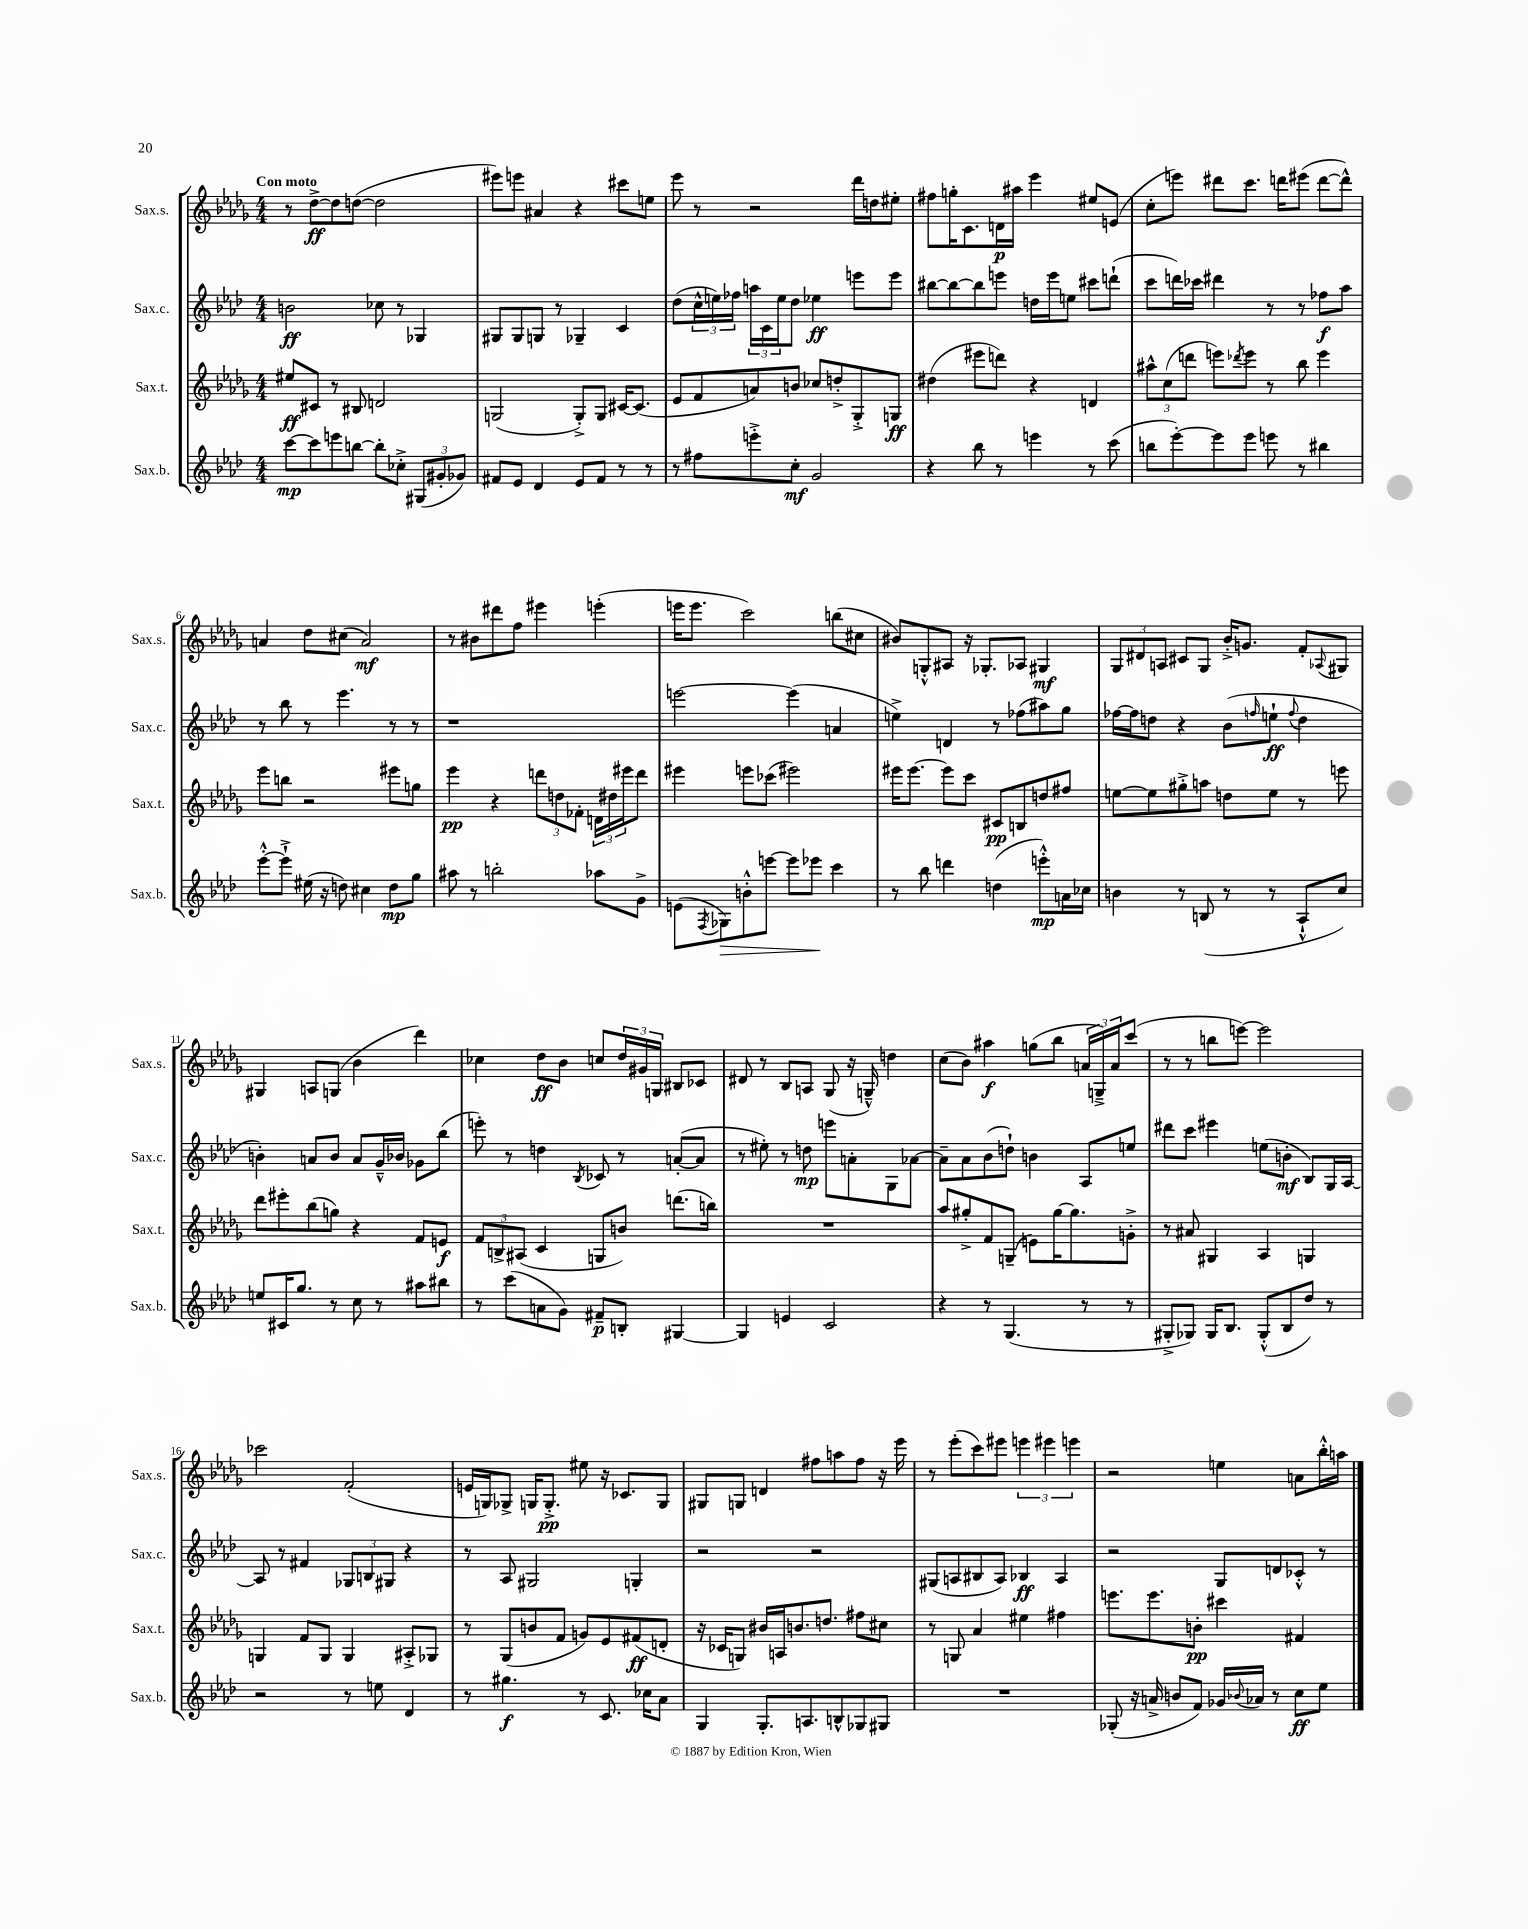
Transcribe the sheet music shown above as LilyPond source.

<<
\new StaffGroup <<
\new Staff = "s0" \with { instrumentName = "Sax.s." shortInstrumentName = "Sax.s." } {
    \clef treble \key des \major \numericTimeSignature \time 4/4 \tempo "Con moto"
    r8 des''8~->\ff des''8 d''8~( d''2 |
    eis'''8) e'''8 ais'4 r4 cis'''8 e''8 |
    ees'''8 r8 r2 des'''16 d''16 eis''8-. |
    fis''8 g''16-. c'8. d'16\p ais''16 ees'''4 eis''8 e'8( |
    c''8-. e'''8) dis'''8 c'''8. d'''16 eis'''8( d'''8~ d'''8-^) |
    a'4 des''8 cis''8( a'2\mf) |
    r8 bis'8 dis'''8 f''8 eis'''4 e'''4-.( |
    e'''16 e'''8. c'''2) b''8( cis''8 |
    bis'8) g8-.-^ ais8 r16 ges8.-. aes8 gis4\mf |
    \tuplet 3/2 { ges8 dis'8 a8 } cis'8 ges8 bes'16-.-> g'8. f'8-. \appoggiatura { aes8 } gis8 |
    gis4 a8 g8( bes'4 des'''4) |
    ces''4 des''8\ff bes'8 c''8 \tuplet 3/2 { des''16 gis'16 g16 } bis8 ces'8 |
    dis'8 r8 bes8 a8 ges8( r16 g16---^) d''4 |
    c''8( bes'8) ais''4\f g''8( bes''8 \tuplet 3/2 { a'16 g16--->) a'16 } c'''8( |
    r8 r8 b''8 e'''8~) e'''2 |
    ces'''2 f'2-.( |
    e'16 g16) ges8-> g16 g8.-.->\pp eis''8 r16 ces'8. g8 |
    gis8 g8 d'4 fis''8 a''8 fis''8 r16 ees'''16 |
    r8 ees'''8-.( c'''8) eis'''8 \tuplet 3/2 { e'''4 eis'''4 e'''4 } |
    r2 e''4 a'8 bes''16-.-^ a''16 \bar "|." |
}
\new Staff = "s1" \with { instrumentName = "Sax.c." shortInstrumentName = "Sax.c." } {
    \clef treble \key aes \major \numericTimeSignature \time 4/4
    b'2\ff ces''8 r8 ges4 |
    gis8 gis8 g8 r8 ges4-- c'4 |
    des''8( \tuplet 3/2 { c''16-^ e''16) fes''16 } \tuplet 3/2 { a''16 c'16 e''16 } des''8 ees''4\ff e'''8 e'''8 |
    bis''8~ bis''8~ bis''8 e'''8 d''16 e'''16 e''8 cis'''8 d'''8-!( |
    c'''8 d'''16) ces'''16 dis'''4 r8 r8 fes''8\f aes''8 |
    r8 bes''8 r8 ees'''4. r8 r8 |
    r1 |
    e'''2~ e'''4( a'4 |
    e''4->) d'4 r8 fes''8( ais''8) g''8 |
    fes''16~ fes''16 d''8 r4 bes'8( \grace { f''16 } e''8-!\ff \appoggiatura { f''8 } d''4 |
    b'4-.) a'8 b'8 a'8 g'16---^ bes'16 ges'8 bes''8( |
    e'''8-.) r8 d''4 \acciaccatura { bes8 } ces'8 r8 a'8~-.( a'8 |
    r8 eis''8-.) r8 d''8\mp e'''8 a'8-. g8 aes'8~ |
    aes'8-- aes'8 bes'8( d''8-!) b'4 aes8 e''8 |
    dis'''8 c'''8 eis'''4 e''8( b'8-.\mf bes8) g16 aes16~ |
    aes8 r8 fis'4 \tuplet 3/2 { ges8 b8 gis8 } r4 |
    r8 aes8 gis2 g4-. |
    r2 r2 |
    gis8( a8 bis8 a8) bes4\ff a4 |
    r2 g8 d'8 ces'8-.-^ r8 \bar "|." |
}
\new Staff = "s2" \with { instrumentName = "Sax.t." shortInstrumentName = "Sax.t." } {
    \clef treble \key des \major \numericTimeSignature \time 4/4
    eis''8\ff cis'8 r8 bis8 d'2 |
    g2( g8-.->) g8 cis'16~ cis'8.( |
    ees'8 f'8 a'8) b'8 ces''8 d''8-.-> ges8-.-> g8\ff |
    dis''4( eis'''8 d'''8) r4 d'4 |
    \tuplet 3/2 { ais''8-^ c''8( d'''8 } e'''8) \acciaccatura { des'''8 } e'''8 r8 bes''8 e'''4 |
    ees'''8 b''8 r2 eis'''8 g''8 |
    ees'''4\pp r4 \tuplet 3/2 { d'''8 d''8 fes'8-. } \tuplet 3/2 { d'16 dis''16 eis'''16 } d'''8 |
    eis'''4 e'''8 ces'''8( eis'''2) |
    eis'''16 eis'''8.~ eis'''8 c'''8 cis'8\pp b8 d''8 fis''8 |
    e''8~ e''8 gis''8-.-> a''8 d''8 e''8 r8 e'''8 |
    des'''8 eis'''8-. bes''8( g''8) r4 f'8 e'8\f |
    \tuplet 3/2 { f'8 b8-> ais8( } c'4 g8 b'8) d'''8.( b''16) |
    R1 |
    aes''8 gis''8-.-> f'8 g8--( e'8) gis''16~ gis''8. g'8-.-> |
    r8 ais'8 gis4 aes4 g4 |
    g4 f'8 g8 g4 ais8-.-> ges8 |
    r8 ges8( b'8 f'8 g'8) ees'8 fis'8\ff( d'8-. |
    r16 ces'16 g8) bis'16 a16 b'8. d''8. fis''8 cis''8 |
    r8 g8 aes'4 eis''4 fis''4 |
    e'''8. e'''8. b'8-.\pp cis'''4 fis'4 \bar "|." |
}
\new Staff = "s3" \with { instrumentName = "Sax.b." shortInstrumentName = "Sax.b." } {
    \clef treble \key aes \major \numericTimeSignature \time 4/4
    c'''8~\mp c'''8 e'''8 b''8~ b''8-. ces''8-.-> \tuplet 3/2 { gis8( gis'8-. ges'8) } |
    fis'8 ees'8 des'4 ees'8 fis'8 r8 r8 |
    r8 fis''8 e'''8-.-> c''8-.\mf g'2 |
    r4 bes''8 r8 e'''4 r8 c'''8( |
    b''8 ees'''8~-.) ees'''8 ees'''8 e'''8 r8 bis''4 |
    ees'''8~-.-^ ees'''8-!-> eis''16( r16 d''8) cis''4 d''8\mp g''8 |
    ais''8 r8 b''2-. aes''8 g'8-> |
    e'8( \acciaccatura { f8 } ges8\>) b'8-.-^ e'''8~ e'''8 ees'''8\! c'''4 |
    r8 bes''8 d'''4 d''4( e'''8-.-^\mp) a'16 ces''16 |
    b'4 r8 b8( r8 r8 aes8-!-^ c''8) |
    e''8 cis'16 g''8. r8 c''8 r8 ais''8 bis''8 |
    r8 c'''8( a'8 g'8) fis'8--\p b8-. gis4~ |
    gis4 e'4 c'2 |
    r4 r8 g4.( r8 r8 |
    gis8-.-> ges8) ges16 bes8. ges8-.-^( bes8 des''8) r8 |
    r2 r8 e''8 des'4 |
    r8 gis''4.\f r8 c'8. ces''16 aes'8 |
    g4 g8.-. a8. b8-^ ges8 gis8 |
    R1 |
    ges8-.( r16 a'16-> b'8 f'8) ges'16 \appoggiatura { bes'8 } aes'16 r8 c''8\ff ees''8 \bar "|." |
}
>>
>>
